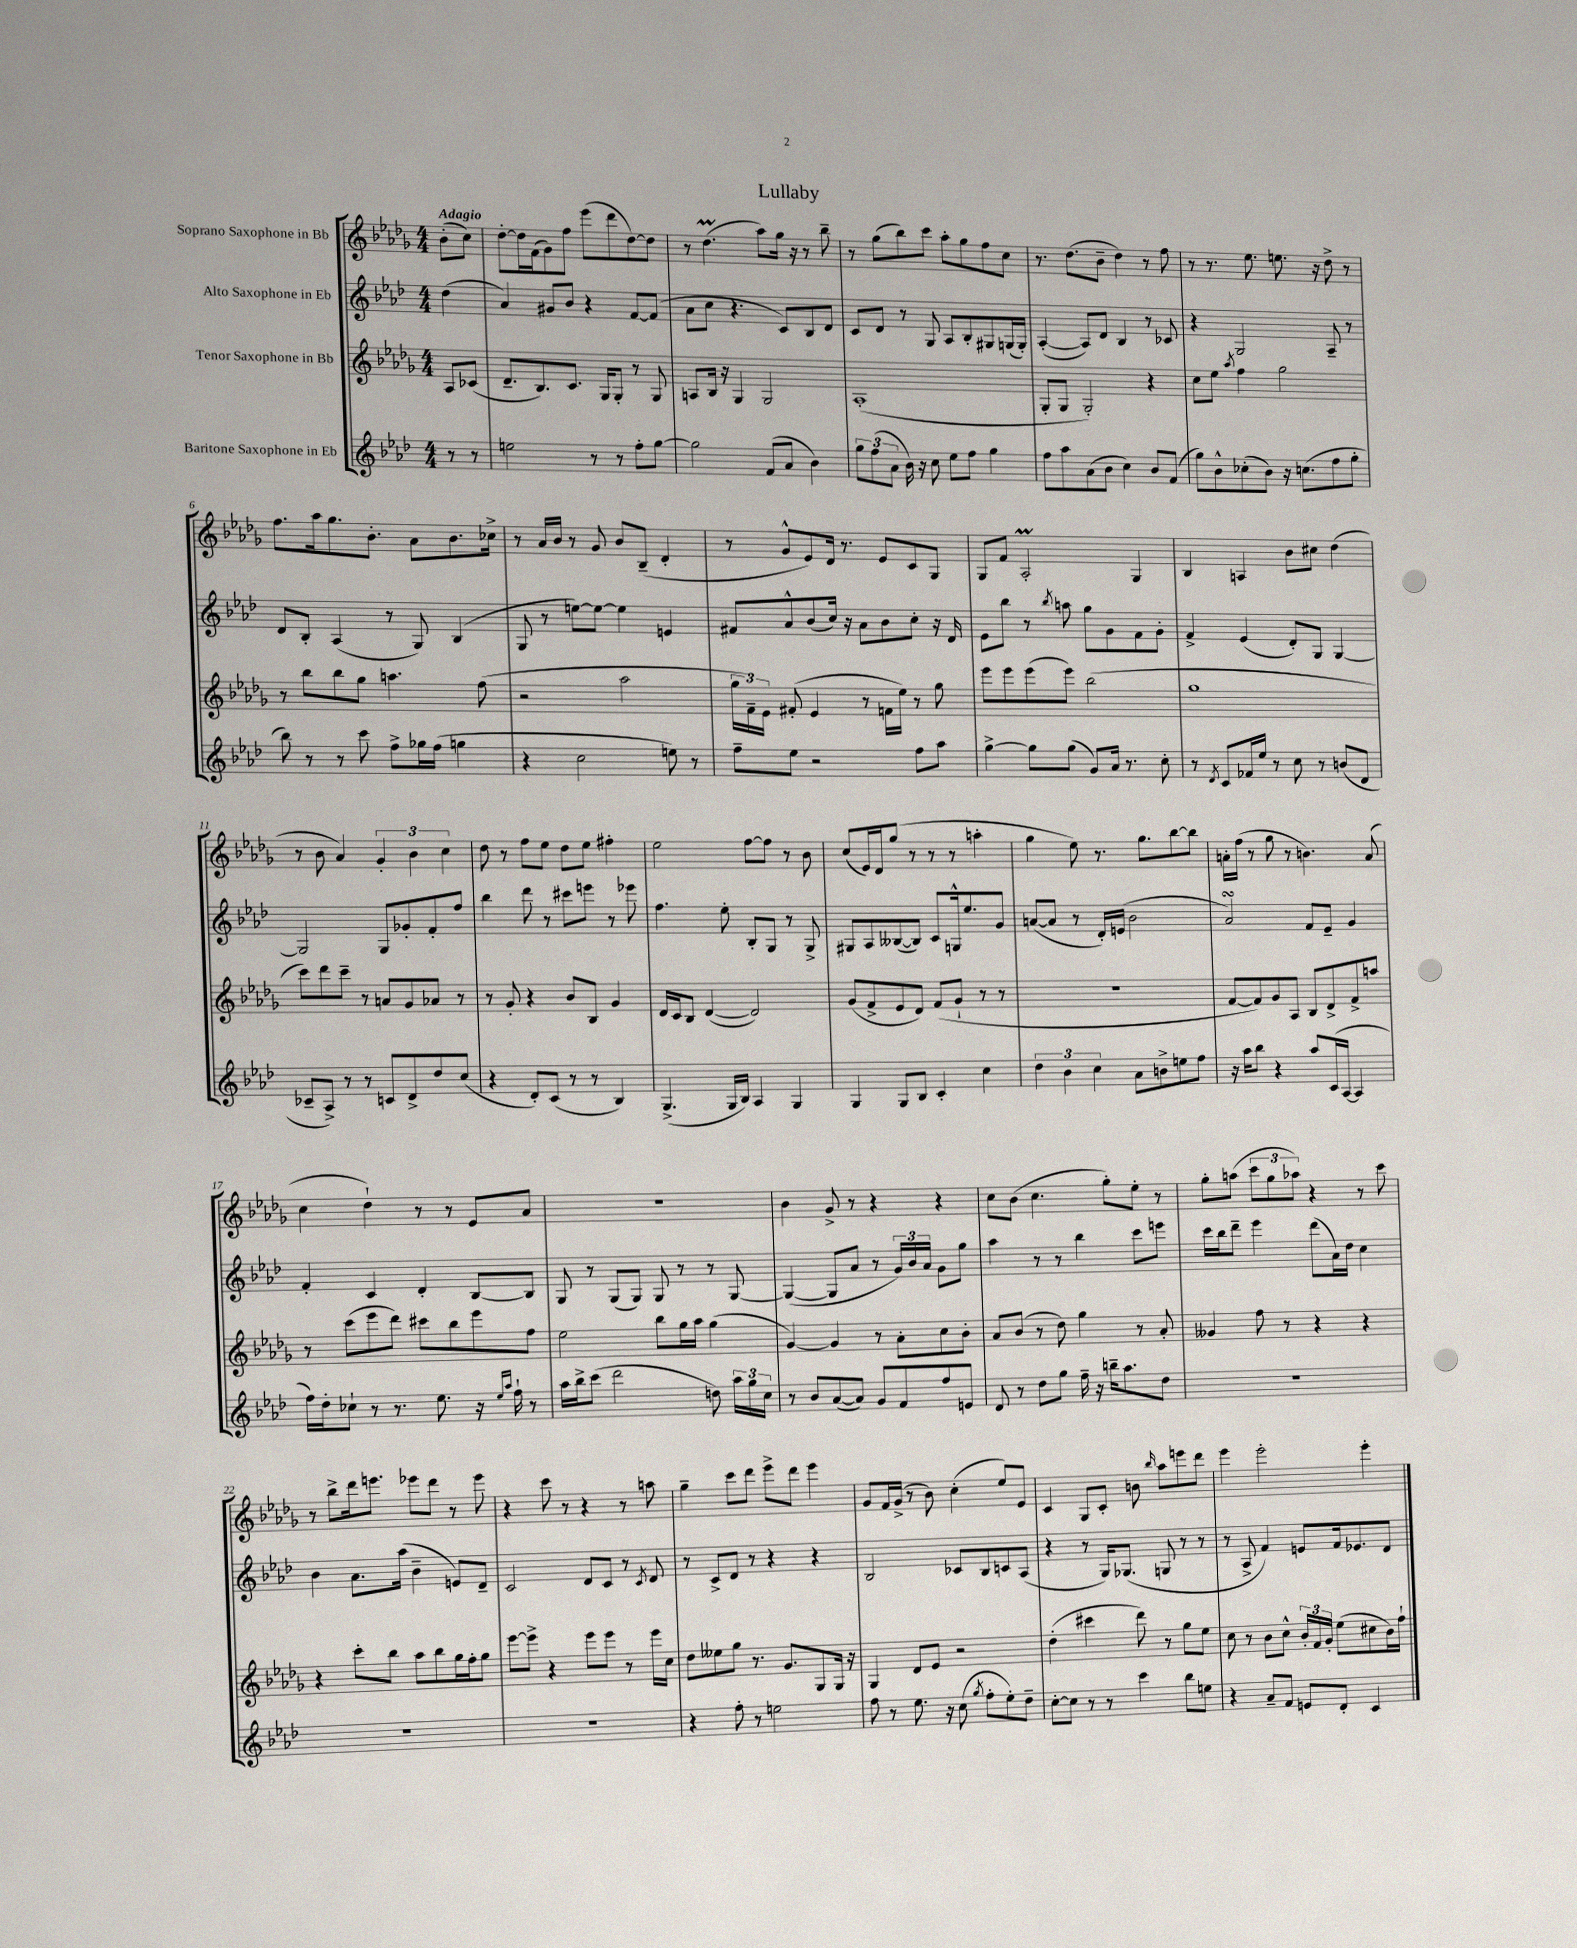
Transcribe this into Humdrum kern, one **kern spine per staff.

**kern	**kern	**kern	**kern
*staff4	*staff3	*staff2	*staff1
*clefG2	*clefG2	*clefG2	*clefG2
*k[b-e-a-d-]	*k[b-e-a-d-g-]	*k[b-e-a-d-]	*k[b-e-a-d-g-]
*M4/4	*M4/4	*M4/4	*M4/4
8r	8A-	(4dd-	(8b-'
8r	(8c-	.	8cc)
=	=	=	=
2ee	8.d-~	4a-)	[8dd-'
.	.	.	16dd-]
.	8.B-)	.	(16f
.	.	8g#	8g-)
.	8.c	8b-	8ff
8r	.	4r	(8eee-
.	16G-	.	.
8r	8G-'	.	8ddd-
8ff'	8r	[8f	[8dd-)
[8gg	8G-	(8f]	8dd-]
=	=	=	=
2gg]	8A	8a-	8r
.	16B-	8cc	(4.dd-
.	16r	.	.
.	4G-	4.r	.
(8f	2G-	.	8aa-)
8a-	.	8c)	16gg-
.	.	.	16r
4b-)	.	8B-	8r
.	.	8d-	8bb-~
=	=	=	=
12gg	(1A-'	8c	8r
(12ff	.	.	.
.	.	8d-	(8gg-
12a-	.	.	.
16b-)	.	8r	8bb-)
16r	.	.	.
8cc	.	8G	8ccc
8ee-	.	8A-	8aa-'
8ff	.	8B-'	8gg-
4gg	.	8G#	8ff
.	.	(16G	8cc
.	.	16G')	.
=	=	=	=
8ff	8G-'	([4A-'	8.r
8aa-	8G-	.	.
.	.	.	(8.dd-
(8a-	2G-')	8A-])	.
8b-	.	8d-	8b-~
4cc)	.	4B-	4dd-)
8b-	4r	8r	8r
(8f	.	8c-	8ff
=	=	=	=
8gg)	8cc	4r	8r
8b-^^	8ee-	.	8.r
.	8qaa-	.	.
(8cc-'	4ff	2G	.
.	.	.	8.ee-
8b-)	.	.	.
16r	2gg-	.	8.ee
(8.cc	.	.	.
.	.	.	16r
8ff	.	8A-~	8dd-^
8gg'	.	8r	8r
=	=	=	=
8bb-)	8r	8d-	8.ff
8r	8bb-	8B-'	.
.	.	.	16aa-
8r	8bb-	(4A-	8.gg-
8ccc	8gg-	.	.
.	.	.	8.b-'
8ff^	4.aa	8r	.
16gg-	.	8G)	8a-
(16ff	.	.	.
4gg	.	(4B-	8.b-
.	(8ff	.	.
.	.	.	16cc-^
=	=	=	=
4r	2r	8G	8r
.	.	8r	16a-
.	.	.	16b-
2cc	.	[8ee)	8r
.	.	8ee_	8g-
.	2aa-	4ee]	8b-
.	.	.	(8B-~
8ee)	.	4e	4d-'
8r	.	.	.
=	=	=	=
8ff~	24gg-	8f#	8r
.	24f~)	.	.
.	24e-	.	.
8ee-	(8f#'	8a-^^	8g-^^
2r	4e-	(8b-	8e-)
.	.	16cc)	16d-
.	.	16r	8.r
.	8r	8a-	.
.	16f	8b-	8e-
.	16ee-)	.	.
8ff	8r	8cc'	8c
8aa-	8gg-	16r	8G-
.	.	16d-	.
=	=	=	=
[4gg^	8eee-	8e-	8G-
.	8eee-	8bb-	8f
8gg]	(8eee-	8r	2A-'
.	.	8qbb-	.
(8gg	8eee-)	8aa	.
8g)	(2bb-	8gg	.
16a-	.	8g	.
8.r	.	.	.
.	.	8f	4G-
8cc'	.	8g'	.
=	=	=	=
8r	1gg-	4f^	4B-
8qd-	.	.	.
8c	.	.	.
16f-	.	(4e-	4A
16ee-	.	.	.
8r	.	.	.
8cc	.	8d-')	8b-
8r	.	8G	8cc#
(8b	.	[4G	(4dd-
8d-	.	.	.
=	=	=	=
8c-~	8ccc)	2G]	8r
8A-^)	8ddd-	.	8b-
8r	8ccc~	.	4a-)
8r	8r	.	.
8c	8a	8G	6g-'
8d-^	8g-	8g-'	.
.	.	.	6b-
8dd-	8a-	8f'	.
.	.	.	6cc
(8cc	8r	8ff	.
=	=	=	=
4r	8r	4bb-	8dd-
.	8g-'	.	8r
8d-')	4r	8ddd-	8ff
(8c	.	8r	8ee-
8r	8b-	8ccc#	8dd-
8r	8B-	8eee	8ee-
4B-)	4g-	8r	4ff#'
.	.	8eee-	.
=	=	=	=
(4.G^	16d-	4.ff	2ee-
.	16c	.	.
.	8B-	.	.
.	([4d-	.	.
16G	.	8ee-'	.
16B-)	.	.	.
4A-	2d-])	8B-'	[8ff
.	.	8G	8ff]
4G	.	8r	8r
.	.	8G^	8b-
=	=	=	=
4G	(8g-	8G#	(8cc
.	8f^	8A-	16e-)
.	.	.	16d-
8G	8e-	([8B--	(8gg-
8B-	8d-)	8B--])	8r
4c'	(8f	8c	8r
.	8g-`	16G^^	8r
.	.	8.ee-	.
4cc	8r	.	4aa'
.	8r	8g	.
=	=	=	=
6dd-	1r	([8a	4gg-
.	.	8a]	.
6b-	.	.	.
.	.	8r	8ee-)
6cc	.	.	.
.	.	16d-')	8.r
.	.	(16e	.
8a-	.	2b-	.
.	.	.	8.gg-
8b^	.	.	.
8ee	.	.	[8bb-
8ff	.	.	8bb-]
=	=	=	=
16r	[8f	2a-)	16a'
16aa-	.	.	(16ff
8bb-	8f])	.	8r
4r	8g-	.	8gg-
.	8A-	.	8r
8aa-	8B-	8f	4.b)
(16c	8d-^	8e-~	.
[16A-	.	.	.
4A-]	8f^	4g	.
.	8aa	.	(8a
=	=	=	=
16ff)	8r	4f'	4cc
16dd-'	.	.	.
8cc-`	(8ccc	.	.
8r	8eee-	4c	4dd-`)
8.r	8ddd-)	.	.
.	8ccc#	4d-'	8r
8.ee-	.	.	.
.	8bb-	.	8r
16r	8eee-	[8B-	8e-
16qqee-	.	.	.
16qqaa-	.	.	.
16ff`	.	.	.
8r	8ff	8B-]	8a-
=	=	=	=
16aa-	2ee-	8G	1r
16bb-^	.	.	.
(8ccc	.	8r	.
2ddd-	.	(8G	.
.	.	8G)	.
.	8bb-	8G	.
.	16gg-	8r	.
.	16aa-	.	.
8dd)	(4gg-	8r	.
24aa-	.	[8G	.
24gg	.	.	.
24cc	.	.	.
=	=	=	=
8r	[4g-)	(4G_	4b-
8b-	.	.	.
([8a-	4g-]	8G]	8g-^
8a-])	.	8a-	8r
8g	8r	8r	4r
8f	8a-'	24g)	.
.	.	24b-	.
.	.	24a-	.
8ff	8cc	8g	4r
8e	8b-'	8gg	.
=	=	=	=
8d-	8a-	4aa-	8cc
8r	(8b-	.	(8b-
8dd-	8r	8r	4.cc
8gg	8dd-)	8r	.
16ff~	4gg-	4bb-	.
16r	.	.	.
16bb~	.	.	8gg-')
8.aa-	.	.	.
.	8r	8ccc	8ee-'
8dd-	8a-'	8eee	8r
=	=	=	=
1r	4g--	16ccc	8gg-'
.	.	16bb-	.
.	.	8ddd-~	(8aa
.	8ff	4eee-	12ccc
.	.	.	12gg-
.	8r	.	.
.	.	.	12aa-)
.	4r	(8ddd-	4r
.	.	16a-)	.
.	.	16dd-	.
.	4r	4cc	8r
.	.	.	8ccc
=	=	=	=
1r	4r	4b-	8r
.	.	.	8bb-^
.	8ccc'	8.a-	16ddd-
.	.	.	8.eee
.	8bb-	.	.
.	.	(16aa-	.
.	8aa-	4b-~	8eee-
.	8bb-	.	8ddd-
.	16gg-	8e)	8r
.	16ff'	.	.
.	8gg-	8d-~	8eee-
=	=	=	=
1r	[8eee-	2c	4r
.	8eee-^]	.	.
.	4r	.	8ccc
.	.	.	8r
.	8eee-	8d-	4r
.	8eee-	8c	.
.	8r	8r	8r
.	.	8qc	.
.	16eee-	8d-	8aa
.	16cc	.	.
=	=	=	=
4r	8dd-	8r	4gg-~
.	8ee--	8c^	.
8ff'	8gg-	8d-	8ccc
8r	8.r	8r	8ddd-
2ee	.	4r	8eee-^
.	8.g-	.	.
.	.	.	8ddd-
.	8G-	4r	4eee-
.	16G-	.	.
.	16r	.	.
=	=	=	=
8ff	4G-	2B-	8g-
8r	.	.	16f
.	.	.	(16g-^
8.ee-	8d-	.	8r
.	8e-	.	8b-)
16r	.	.	.
(8cc	2r	8c-	(4cc'
8qgg	.	.	.
8ff'	.	8B-	.
8ee-')	.	8c	8ee-)
8dd-~	.	(8A-	8e-
=	=	=	=
[8cc'	(4dd-'	4r	4c
8cc]	.	.	.
8r	4ccc#	8r	8G-
8r	.	16G)	8c'
.	.	(8.G-	.
4ccc	8ddd-)	.	8b
.	.	.	16qqbb-
.	8r	8G	8aa-
8bb-	8gg-	8r	8eee
8ee	8ee-	8r	8ddd-
=	=	=	=
4r	8cc	8r	4eee-
.	8r	8A-^	.
8a-~	8b-	4f)	2eee-'
8f	8cc^^	.	.
8e	24b-'	8e	.
.	24f	.	.
.	24g-'	.	.
8d-'	(8ee-	16f	.
.	.	8.e-	.
4c	8cc#	.	4eee-'
.	16b-)	8d-	.
.	16ff`	.	.
==	==	==	==
*-	*-	*-	*-
